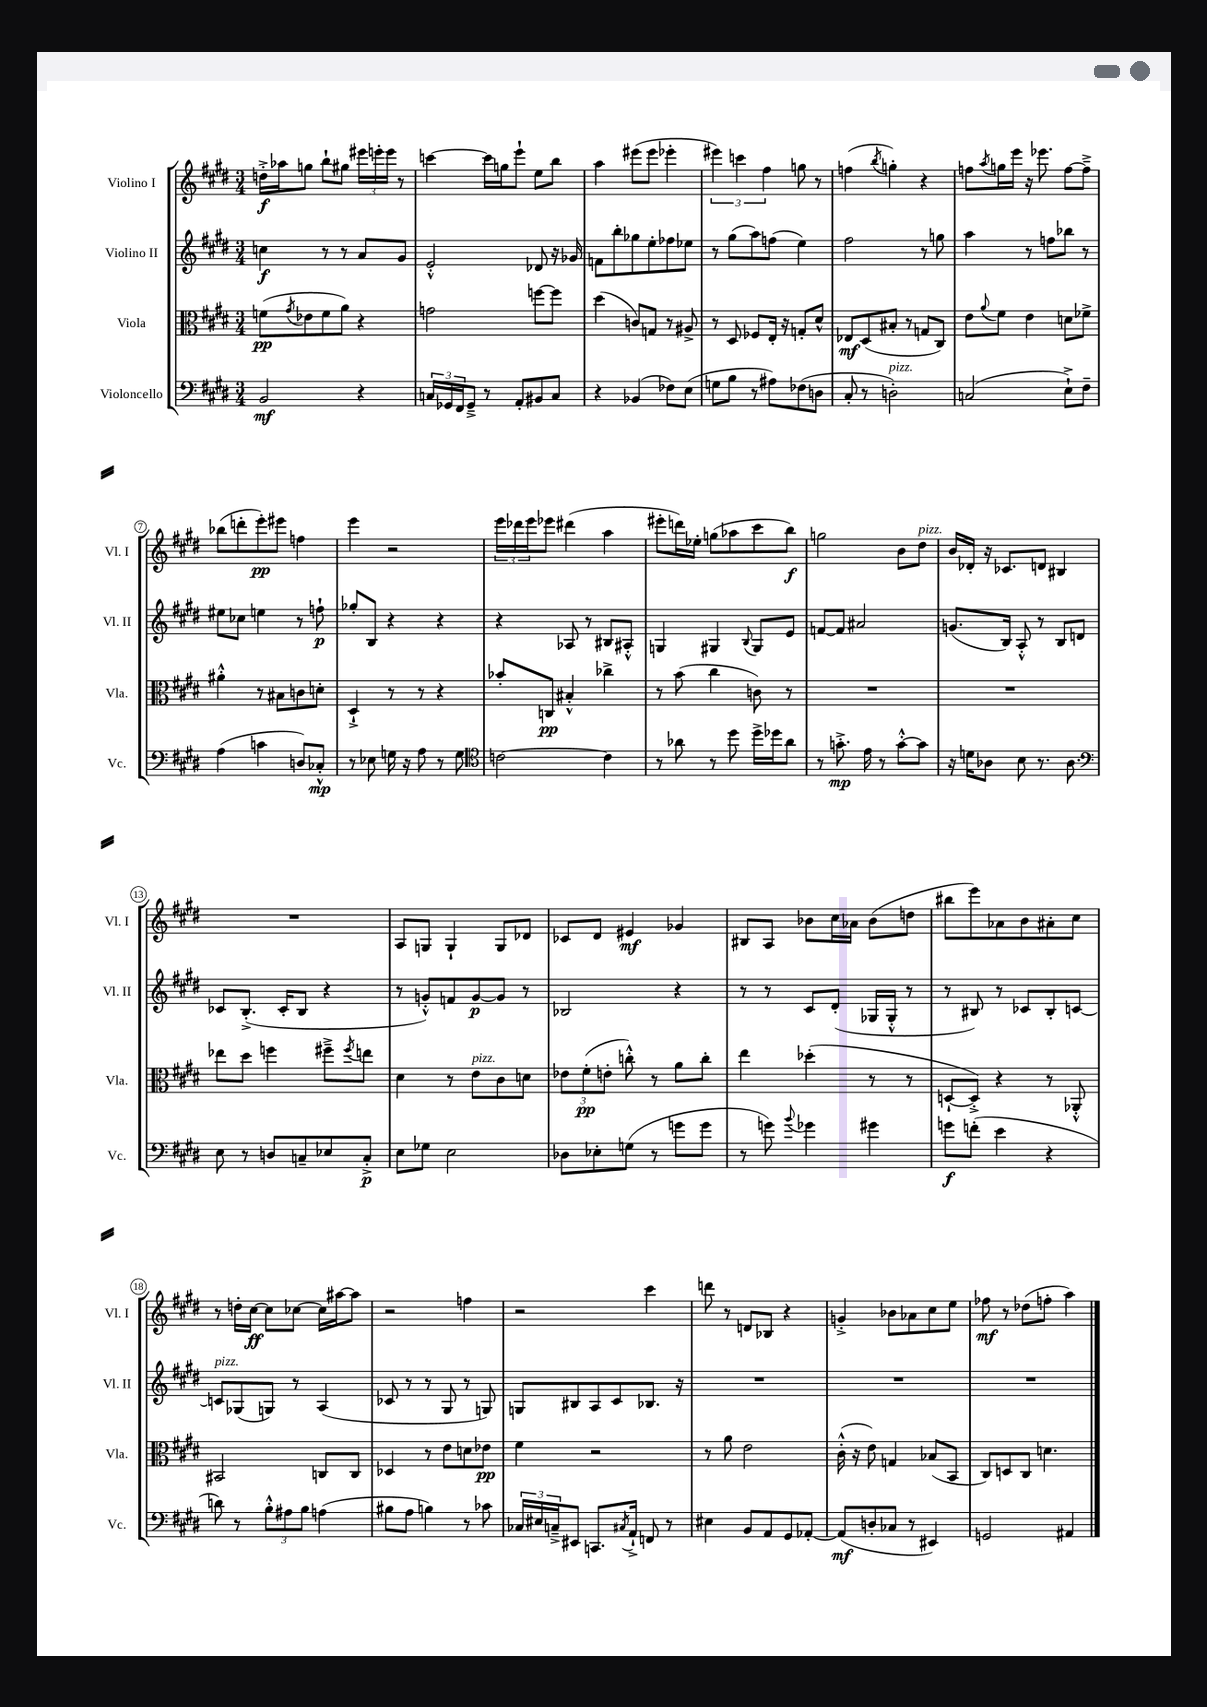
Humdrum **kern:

**kern	**kern	**kern	**kern
*staff4	*staff3	*staff2	*staff1
*clefF4	*clefC3	*clefG2	*clefG2
*k[f#c#g#d#]	*k[f#c#g#d#]	*k[f#c#g#d#]	*k[f#c#g#d#]
*M3/4	*M3/4	*M3/4	*M3/4
2BB	(8f	4cc	16dd'^
.	.	.	16aa-
.	8qg#	.	.
.	8e-	.	8gg
.	8f	8r	8bb`
.	8a)	8r	8gg#
4r	4r	8a	24eee#
.	.	.	24eee'
.	.	.	24eee
.	.	8g#	8r
=	=	=	=
24C	2g	2e'^^	[4ccc
24GG-	.	.	.
24FF#	.	.	.
8GG-~^	.	.	.
8r	.	.	16ccc]
.	.	.	16gg
8AA'	.	.	8eee`
8BB#	[8ff	8d-	8ee
8C	8ff]	16r	8bb
.	.	16g-	.
=	=	=	=
4r	(4dd#	8f	4aa
.	.	8bb'	.
(4BB-	8c)	8gg-	(8eee#
.	8G	8ee'	8eee#
8F-)	8r	8ff-	4eee-'
(8E	8A#^	8ee-	.
=	=	=	=
8G	8r	8r	6eee#)
8B	8D#	(8gg#	.
.	.	.	6ccc
8r	8F-	8aa)	.
.	.	.	6ff#
8A#)	16E'	(8ff	.
.	16r	.	.
(8F-	8G'	4ee)	8gg
8D	8d#^^	.	8r
=	=	=	=
8C#'	8E-	2ff#	(4ff
8r	(8D#	.	.
.	.	.	8qbb
2D')	8B#'	.	4gg')
.	8r	.	.
.	8G	8r	4r
.	8C#)	8gg	.
=	=	=	=
(2C	8e	4aa	8ff
.	8qqa	.	8qaa
.	8f#	.	16gg
.	.	.	16eee
.	4e	8r	16r
.	.	.	8.eee-
.	.	8ff	.
8E`^)	8d	8bb-	[8ff
8F#~	8f-^	8r	8ff~^]
=	=	=	=
(4A	4a#'^^	8ee#	(8bb-
.	.	8cc-	8ddd'
4c	8r	4ee	8eee')
.	8B#	.	8eee#
8D)	8c	8r	4ff
8C-'^^	8d'	8ff`	.
=	=	=	=
8r	4D#`^	8gg-'	4eee
8E-	.	8B	.
16G	8r	4r	2r
16r	.	.	.
8A	8r	.	.
8r	4r	4r	.
8G	.	.	.
=	=	=	=
*clefC4	*	*	*
[2c	8b-'	4r	24eee
.	.	.	24ddd-
.	.	.	24eee
.	8C	.	8eee-
.	4B#'^^	8A-	(4ddd#
.	.	8r	.
4c]	4cc-^	8B#	4aa
.	.	8A#'^^	.
=	=	=	=
8r	8r	4G	8eee#'
8a-	(8b	.	16ddd)
.	.	.	16ee-'
8r	4cc#	4G#	(8gg
8dd#	.	.	8aa-
.	.	8qqB	.
16dd#^	8c)	8G#	8ccc#
16dd-	.	.	.
8a-	8r	8e	8bb)
=	=	=	=
8r	2.r	[8f	2gg
8.g'^	.	8f]	.
.	.	2a#	.
16e	.	.	.
8r	.	.	.
[8g'^^	.	.	8b
8g]	.	.	8dd#
=	=	=	=
16r	2.r	(8.g	16b
16d	.	.	16d-'
8A-	.	.	16r
.	.	16B)	8.c-
8B	.	8A'^^	.
8.r	.	8r	8d
.	.	8B	4B#
8.A-	.	.	.
.	.	8d	.
=	=	=	=
*clefF4	*	*	*
8E	8ee-	8c-	2.r
8r	8dd#	(8.B'^	.
8D	4ff	.	.
.	.	16c-'	.
8C~	.	8B	.
8E-	8ff#~^	4r	.
.	8qff#	.	.
8C'^	8ee	.	.
=	=	=	=
8E	4d#	8r	8A
8G-	.	8g'^^)	8G
2E	8r	8f	4G`
.	8e	[8g	.
.	8c#	8g]	8G
.	8d	8r	8d-
=	=	=	=
8D-	12e-	2B-	8c-
.	(12f#'	.	.
8E-'	.	.	8d#
.	12e'	.	.
(8G	8cc'^^)	.	4e#
8r	8r	.	.
8g	8a	4r	4g-
8g	8cc'	.	.
=	=	=	=
8r	4ee	8r	8B#
8g)	.	8r	8A
8qqb	.	.	.
4g-	(4dd-'	8c#	8b-
.	.	(8d#'	16cc#
.	.	.	16a-
4g#	8r	16G-	(8b-
.	.	16G-'^^	.
.	8r	8r	8dd
=	=	=	=
8g	[8D`	8r	8bb#
(8f'	8D'^])	8B#)	8eee)
4e	4r	8r	8a-
.	.	8c-	8b
4r	8r	8B#'	8a#'
.	8AA-'^^	[8c	8cc#
=	=	=	=
8d)	2BB#	8c]	8r
8r	.	(8G-	16dd'
.	.	.	[16cc#
12B'^^	.	8G)	8cc#]
12A#	.	.	.
.	.	8r	[8cc-
12B	.	.	.
(4A	8C	(4A	16cc-]
.	.	.	[16aa#
.	8C	.	8aa#]
=	=	=	=
8B#	4D-	8c-	2r
8A	.	8r	.
4B)	8r	8r	.
.	8e	8G#	.
8r	8d	8r	4ff
8c-	8e-	8G)	.
=	=	=	=
24C-	4f#	8G	2r
24E#	.	.	.
24C~^	.	.	.
8EE#	.	8B#	.
8.CC	2r	8A	.
.	.	8c#	.
8qC#	.	.	.
16AA`^	.	.	.
8FF	.	8.B-	4ccc#
8r	.	.	.
.	.	16r	.
=	=	=	=
4E#	8r	2.r	8ddd
.	8a	.	8r
8BB	2e	.	8d
8AA	.	.	8B-
8GG#	.	.	4r
[8AA-'	.	.	.
=	=	=	=
(8AA-]	(16c#'^^	2.r	4g'^
.	16r	.	.
8D'	8e)	.	.
8C-	4G	.	8b-
8r	.	.	8a-
4EE#)	(8B-	.	8cc#
.	8BB	.	8ee
=	=	=	=
2GG	8C#)	2.r	8ff-
.	8D	.	8r
.	8C#	.	(8dd-
.	4.d	.	8ff'
4AA#	.	.	4aa)
==	==	==	==
*-	*-	*-	*-
